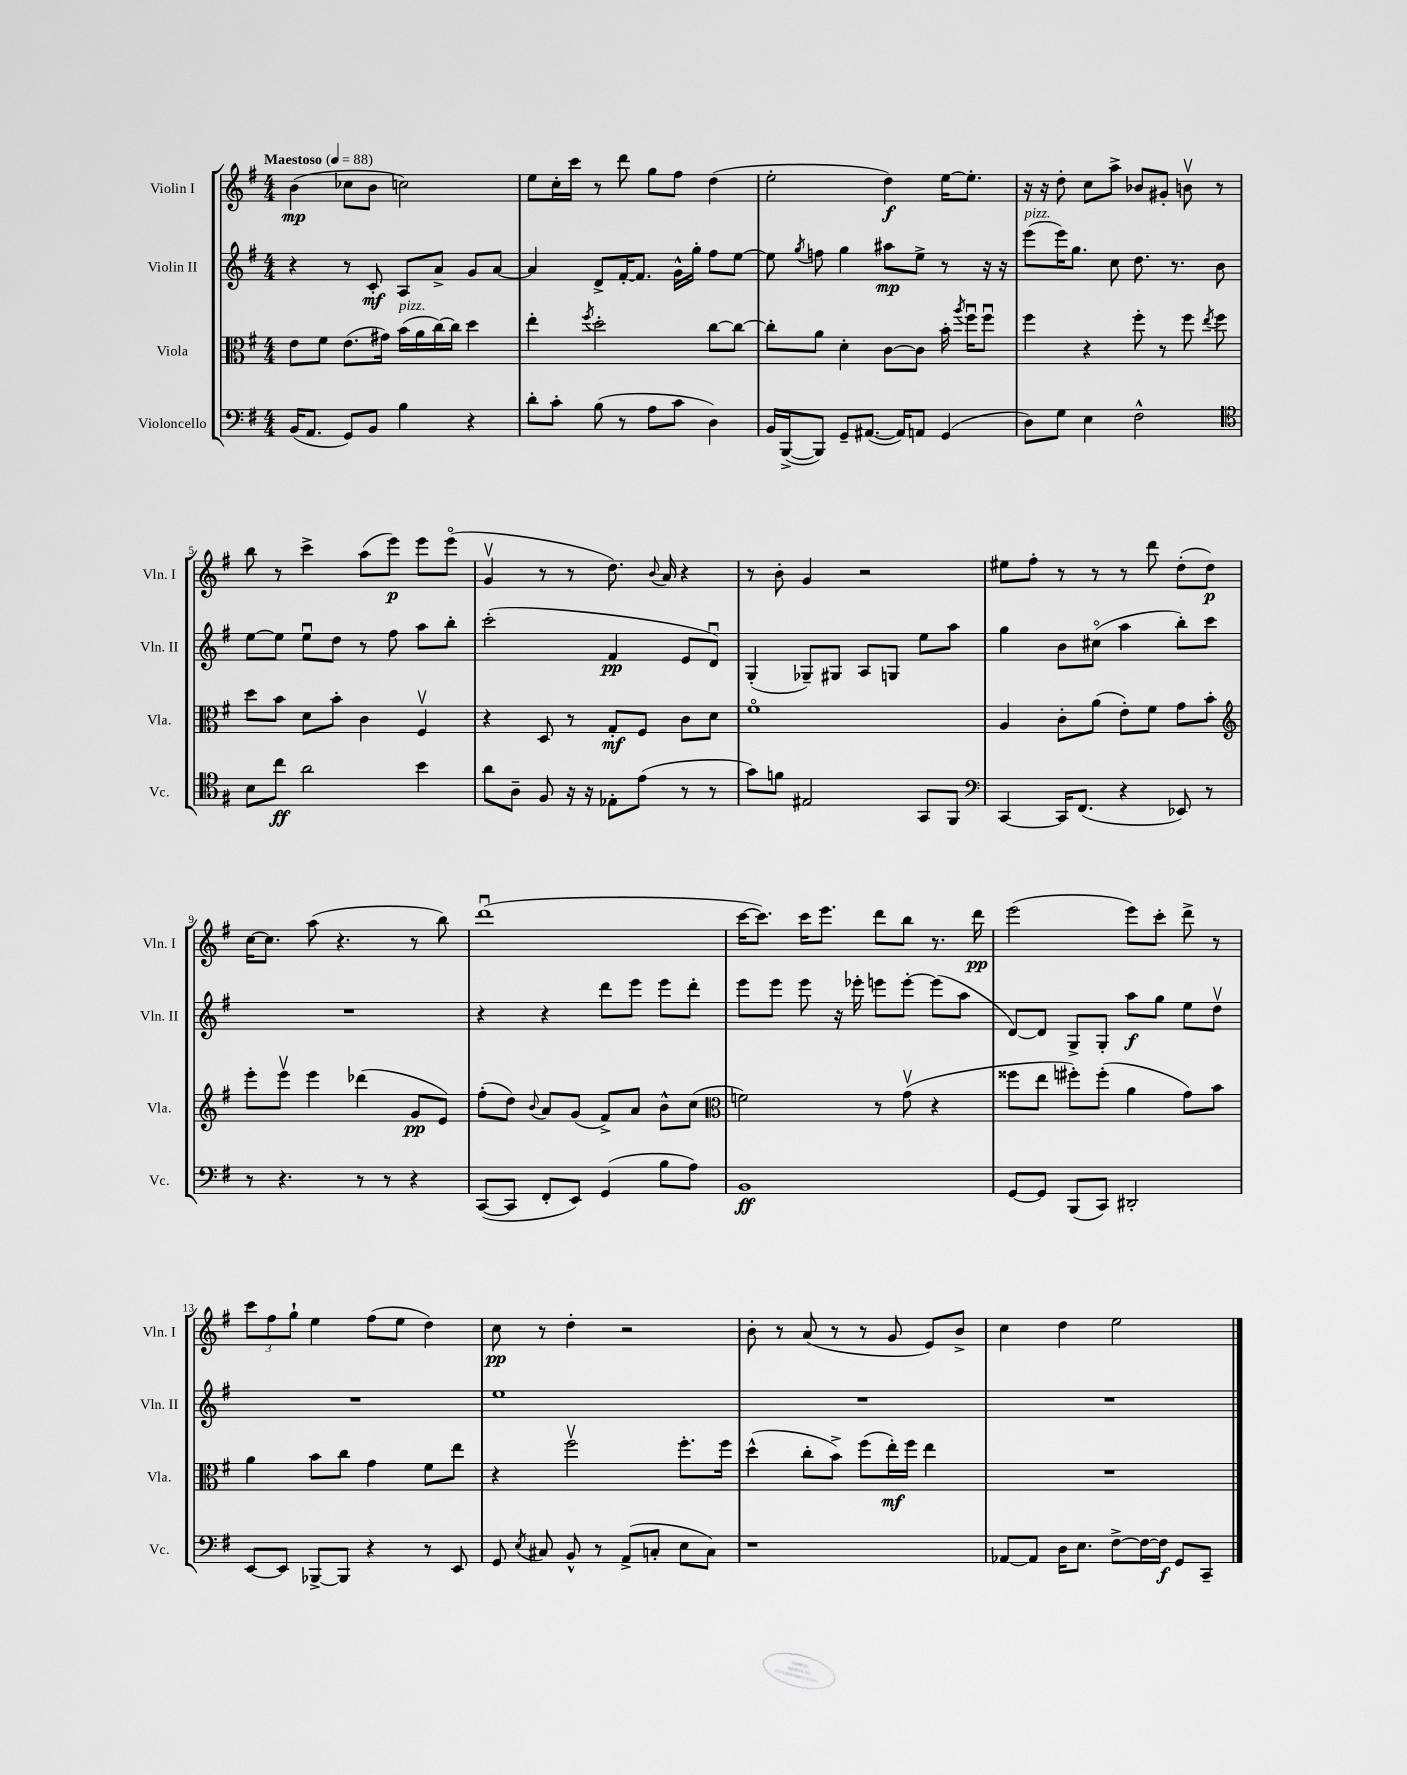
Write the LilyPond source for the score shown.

<<
\new StaffGroup <<
\new Staff = "s0" \with { instrumentName = "Violin I" shortInstrumentName = "Vln. I" } {
    \clef treble \key g \major \numericTimeSignature \time 4/4 \tempo "Maestoso" 4 = 88
    \autoBeamOff b'4\mp( ces''8[ b'8] c''2) |
    e''8[ c''16-. c'''16] r8 d'''8 g''8[ fis''8] d''4( |
    e''2-. d''4\f) e''16[~ e''8.]-. |
    r16 r16 d''8-. c''8[ a''8]-> bes'8[ gis'8]-. b'8\upbow r8 |
    b''8 r8 c'''4-> a''8[( e'''8]\p) e'''8[ e'''8]\flageolet( |
    g'4\upbow r8 r8 d''8.) \appoggiatura { b'8 } a'16 r4 |
    r8 b'8-. g'4 r2 |
    eis''8[ fis''8]-. r8 r8 r8 d'''8 d''8[-.( d''8]\p) |
    c''16[~ c''8.] a''8( r4. r8 b''8) |
    d'''1\downbow( |
    c'''16[~ c'''8.]) c'''16[ e'''8.] d'''8[ b''8] r8. d'''16\pp |
    e'''2( e'''8[) c'''8]-. d'''8-> r8 |
    \tuplet 3/2 { c'''8[ fis''8 g''8]-! } e''4 fis''8[( e''8] d''4) |
    c''8\pp r8 d''4-. r2 |
    b'8-. r8 a'8( r8 r8 g'8 e'8[) b'8]-> |
    c''4 d''4 e''2 \bar "|." |
}
\new Staff = "s1" \with { instrumentName = "Violin II" shortInstrumentName = "Vln. II" } {
    \clef treble \key g \major \numericTimeSignature \time 4/4
    \autoBeamOff r4 r8 c'8-.\mf a8[ a'8]-> g'8[ a'8]~ |
    a'4 d'8[-> fis'16~-. fis'8.] g'16[-^ g''16]-. fis''8[ e''8]~ |
    e''8 \acciaccatura { g''8 } f''8 g''4 ais''8[\mp e''8]-> r8 r16 r16 |
    e'''8[^\markup { \italic "pizz." }( e'''16) g''8.] c''8 d''8. r8. b'8 |
    e''8[~ e''8] e''8[\downbow d''8] r8 fis''8 a''8[ b''8]-. |
    c'''2-.( fis'4\pp e'8[ d'8]\downbow) |
    g4-.( ges8[--) gis8] a8[ g8] e''8[ a''8] |
    g''4 b'8[ cis''8]\flageolet( a''4 b''8[-.) c'''8] |
    R1 |
    r4 r4 d'''8[ e'''8] e'''8[ d'''8]-. |
    e'''8[ e'''8] e'''8 r16 ees'''16-. e'''8[ e'''8]~-. e'''8[( a''8] |
    d'8[~) d'8] g8[-> g8]-. a''8[\f g''8] e''8[ d''8]\upbow |
    R1 |
    e''1 |
    R1 |
    R1 \bar "|." |
}
\new Staff = "s2" \with { instrumentName = "Viola" shortInstrumentName = "Vla." } {
    \clef alto \key g \major \numericTimeSignature \time 4/4
    \autoBeamOff e'8[ fis'8] e'8.[( gis'16]) b'16[^\markup { \italic "pizz." }( a'16 c''16~) c''16] d''4 |
    e''4-. \acciaccatura { fis''8 } d''2-. c''8[~ c''8]~ |
    c''8[-. a'8] d'4-. c'8[~ c'8] b'16-. \acciaccatura { a''8 } fis''16[\downbow fis''8]\downbow |
    fis''4 r4 fis''8-. r8 fis''8 \acciaccatura { e''8 } fis''8 |
    d''8[ b'8] d'8[ b'8]-. c'4 fis4\upbow |
    r4 d8 r8 g8[-.\mf fis8] c'8[ d'8] |
    fis'1\flageolet |
    a4 c'8[-. a'8]( e'8[-.) fis'8] g'8[ b'8]-. |
    \clef treble e'''8[-. e'''8]\upbow e'''4 des'''4( g'8[\pp e'8]) |
    fis''8[-.( d''8]) \appoggiatura { b'8 } a'8[ g'8]( fis'8[->) a'8] b'8[-^ c''8]( |
    \clef alto f'2) r8 g'8\upbow( r4 |
    fisis''8[ e''8] fis''8[-.) fis''8]-.( a'4 g'8[) b'8] |
    a'4 b'8[ c''8] g'4 fis'8[ e''8] |
    r4 fis''2\upbow fis''8.[-. fis''16] |
    d''4-^( c''8[-. b'8]->) fis''8[( e''16-.\mf) fis''16] e''4 |
    R1 \bar "|." |
}
\new Staff = "s3" \with { instrumentName = "Violoncello" shortInstrumentName = "Vc." } {
    \clef bass \key g \major \numericTimeSignature \time 4/4
    \autoBeamOff b,16[( a,8.] g,8[) b,8] b4 r4 |
    d'8[-. c'8]-. b8( r8 a8[ c'8] d4) |
    b,16[ b,,16~->( b,,8]) g,8[-- ais,8.]~( ais,16[) a,8] g,4( |
    d8[) g8] e4 fis2-^ |
    \clef tenor b8[ c''8]\ff a'2 b'4 |
    a'8[ a8]-- fis8 r16 r16 ees8[-. e'8]( r8 r8 |
    g'8[) f'8] eis2 g,8[ fis,8] |
    \clef bass c,4~ c,16[ fis,8.]( r4 ees,8) r8 |
    r8 r4. r8 r8 r4 |
    c,8[~( c,8] fis,8[-. e,8]) g,4( b8[ a8]) |
    b,1\ff |
    g,8[~ g,8] b,,8[( c,8]) dis,2-. |
    e,8[~ e,8] bes,,8[~-> bes,,8] r4 r8 e,8 |
    g,8 \acciaccatura { e8 } cis8 b,8-^ r8 a,8[->( c8]-. e8[ c8]) |
    r1 |
    aes,8[~ aes,8] d16[ e8.] fis8[~-> fis16~ fis16]\f g,8[ c,8]-- \bar "|." |
}
>>
>>
